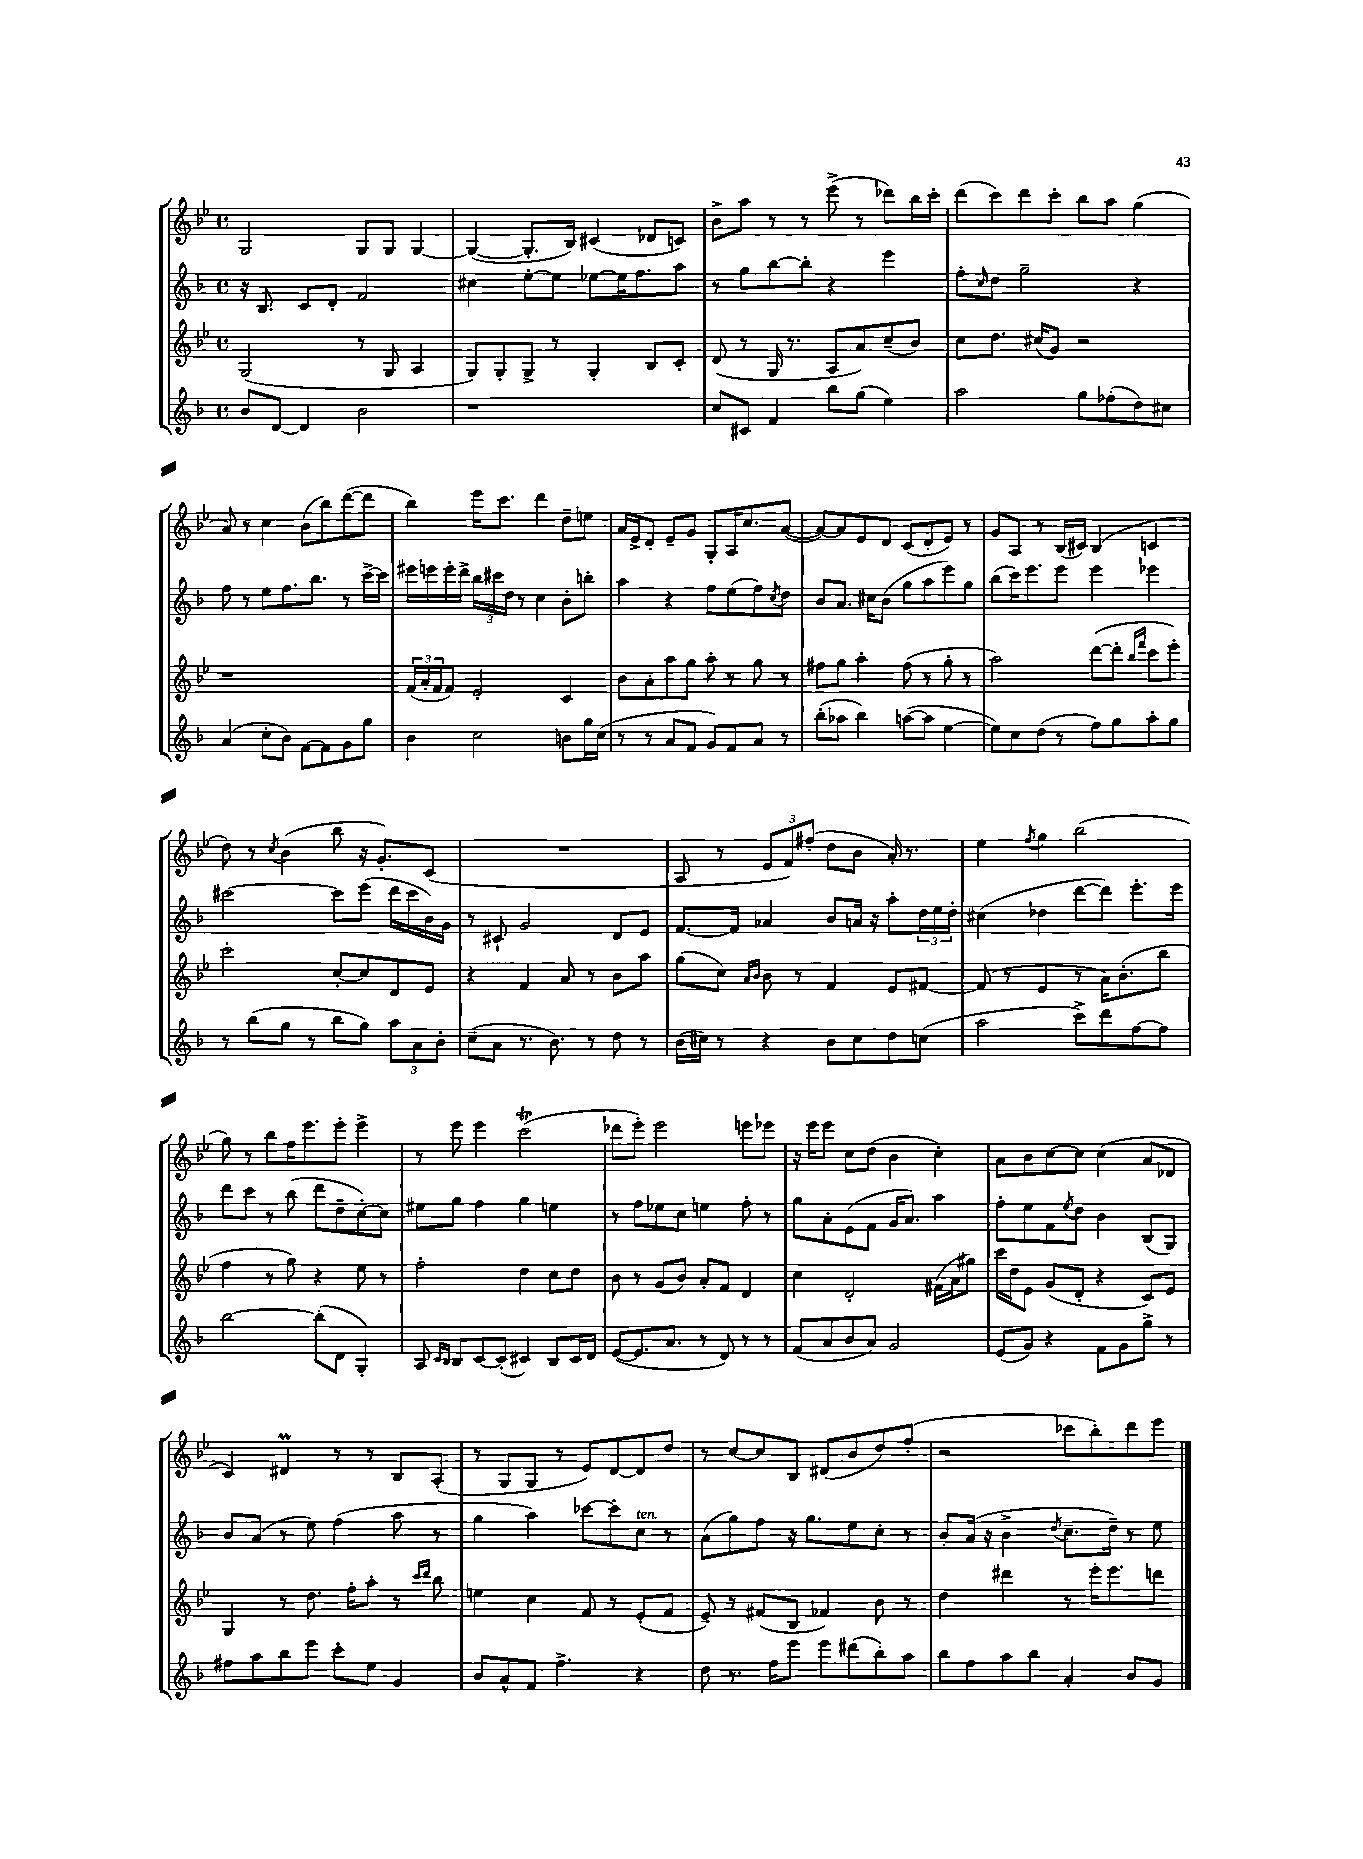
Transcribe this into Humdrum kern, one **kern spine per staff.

**kern	**kern	**kern	**kern
*staff4	*staff3	*staff2	*staff1
*clefG2	*clefG2	*clefG2	*clefG2
*k[b-]	*k[b-e-]	*k[b-]	*k[b-e-]
*M4/4	*M4/4	*M4/4	*M4/4
*met(c)	*met(c)	*met(c)	*met(c)
8b-	(2G	16r	2G
.	.	8.B-	.
[8d	.	.	.
4d]	.	8c	.
.	.	8d'	.
2b-	8r	2f	8G
.	8G	.	8G
.	4A	.	[4G
=	=	=	=
1r	8G)	4cc#	(4G_
.	8G'	.	.
.	8G^	[8ee'	8.G']
.	8r	8ee]	.
.	.	.	16B-)
.	4G'	[8ee-	(4c#
.	.	16ee-]	.
.	.	8.ff	.
.	8B-	.	8d-
.	8c'	8aa	8c)
=	=	=	=
8cc	(8d	8r	8b-^
8c#	8r	8gg	8aa
4f	16G	[8bb-	8r
.	8.r	.	.
.	.	8bb-']	8r
8bb-	8A	4r	(8eee-^
(8gg	8a)	.	8r
4ee)	(8cc~	4eee	8ddd-)
.	8b-)	.	16bb-
.	.	.	16ccc'
=	=	=	=
2aa	8cc	8ff'	(8ddd
.	.	16qqcc	.
.	8.dd	8dd	8ccc)
.	.	2gg~	8ddd
.	(16cc#	.	.
.	8g)	.	8ccc'
8gg	2r	.	8bb-
(8ff-'	.	.	8aa
8dd)	.	4r	(4gg
8cc#	.	.	.
=	=	=	=
(4a	1r	8ff	8a)
.	.	8r	8r
8cc'	.	8ee	4cc
8b-)	.	8.ff	.
[8f	.	.	(8b-
.	.	8.bb-	.
8f]	.	.	8bb-)
8g	.	8r	([8ddd
8gg	.	[16ccc^	8ddd]
.	.	16ccc]	.
=	=	=	=
4b-	(24f	16eee#	4bb-)
.	24a'	.	.
.	.	16eee	.
.	24f	.	.
.	8f)	16eee'	.
.	.	16ddd^	.
2cc	2e-'	24bb-	16eee-
.	.	24ccc#	.
.	.	.	8.ccc
.	.	24dd	.
.	.	8r	.
.	.	4cc	4ddd
8b	4c	8b-'	8dd~
16gg	.	8bb'	8ee
(16cc	.	.	.
=	=	=	=
8r	8b-	4aa	16a
.	.	.	16e-^
8r	8a'	.	8d'
8a	8aa	4r	8e-~
8f	8gg	.	8g
8g)	8aa'	8ff	8G'
8f	8r	(8ee	16A
.	.	.	8.cc
8a	8gg	8ff)	.
.	.	8qcc	.
8r	8r	8dd	([8a
=	=	=	=
(8bb-'	8ff#	8b-	8a_)
8aa-	8gg	8.a	8a]
4bb-)	4aa'	.	8e-
.	.	16cc#	.
.	.	(8b-	8d
([8aa	(8ff#	8gg	(8c
8aa]	8r	8aa	8d'
[4ee	8gg'	8eee)	8e-)
.	8r	8gg	8r
=	=	=	=
8ee])	2aa)	(8bb-	8g
8cc	.	16ccc)	8A
.	.	8.eee	.
(8dd	.	.	8r
8r	.	8eee	(16B-
.	.	.	16c#)
8ff)	([8ddd	4eee	(4B-
8gg	8ddd']	.	.
.	16qqbb-	.	.
.	16qqfff	.	.
8aa'	8ccc	4eee-	4c
8gg	8eee-')	.	.
=	=	=	=
8r	2ccc'	[2ccc#	8dd)
(8bb-	.	.	8r
.	.	.	8qcc
8gg	.	.	(4b-
8r	.	.	.
8bb-	[8cc'	8ccc#]	8bb-
8gg)	8cc]	(8eee	16r
.	.	.	8.g')
12aa	8d	16ddd	.
.	.	16ccc#	.
12a	.	.	.
.	8e-	16b-)	(8c
12b-'	.	.	.
.	.	16g	.
=	=	=	=
(8cc~	4r	8r	1r
8a	.	8c#`	.
8.r	4f	2g	.
8.b-)	.	.	.
.	8a	.	.
8r	8r	.	.
8dd	8b-	8d	.
8r	8aa	8e	.
=	=	=	=
(16b-	(8gg	[8.f	8A
16cc#)	.	.	.
8r	8cc)	.	8r
.	.	16f]	.
.	16qqa	.	.
.	16qqb-	.	.
4r	8b-	4a-	12e-
.	.	.	12f)
.	8r	.	.
.	.	.	(12ff#'
8b-	4f	8b-	8dd
8cc#	.	16a	8b-
.	.	16r	.
8dd	8e-	8aa'	16a')
.	.	.	8.r
(8cc	[8f#	24dd	.
.	.	24ee	.
.	.	24dd'	.
=	=	=	=
2aa	(8f#]	(4cc#	4ee-
.	8r	.	.
.	.	.	8qff
.	4e-	4dd-	4gg
8ccc^)	8r	[8ddd	(2bb-
8ddd	16a)	8ddd])	.
.	(8.b-'	.	.
[8ff	.	8.eee'	.
8ff]	8bb-	.	.
.	.	16eee	.
=	=	=	=
[2bb-	4ff	8ddd	8gg)
.	.	8ccc	8r
.	8r	8r	8bb-
.	8gg)	(8bb-	16ff
.	.	.	8.eee-
(8bb-']	4r	8ddd	.
8d	.	8dd~	8eee-'
4G')	8ee-	[8cc')	4eee-^
.	8r	8cc]	.
=	=	=	=
8A	2ff'	8ee#	8r
16qqc	.	.	.
16qqB-	.	.	.
8B-	.	8gg	8eee-
[8c	.	4ff	4eee-
(8c']	.	.	.
4c#)	4dd	4gg	(2ccc
8B-	8cc	4ee	.
16c#	8dd	.	.
16d	.	.	.
=	=	=	=
([8e	8b-	8r	8ddd-
8.e]	8r	8ff	8eee-')
.	(8g	8ee-	2eee-
8.a	.	.	.
.	8b-)	8cc	.
8r	8a'	4ee	.
8d)	8f	.	.
8r	4d	8ff'	8eee
8r	.	8r	8eee-
=	=	=	=
(8f	4cc	8gg	16r
.	.	.	16eee-
8a	.	8a'	8eee-
8b-	2d'	(8e	8cc
8a)	.	8f	(8dd
2g	.	16g	4b-
.	.	8.a)	.
.	(16f#	4aa	4cc')
.	16a	.	.
.	8gg#)	.	.
=	=	=	=
(8e	16ccc	8ff'	8a
.	16dd	.	.
8g)	8e-	8ee	8b-
4r	(8g	8f	[8cc
.	.	8qee	.
.	8d'	8dd	8cc]
8f	4r	4b-	(4cc
8g	.	.	.
8gg^	8c)	(8B-	8a
8r	8e-	8G)	8d-
=	=	=	=
8ff#	4G	8b-	4c)
8aa	.	(8a	.
8bb-	8r	8r	4d#
8eee	8.dd	8ee)	.
8ccc'	.	(4ff	8r
.	16ff'	.	.
8ee	8aa'	.	8r
4g	8r	8aa	8B-
.	16qqccc	.	.
.	16qqddd	.	.
.	8bb-	8r	(8A'
=	=	=	=
8b-	4ee	4gg	8r
8a^^	.	.	8G
8f	4cc	4aa)	8G
4.ff^	.	.	8r
.	8f	[8ccc-	8e-)
.	8r	8ccc-']	[8d
4r	(8e-'	8cc	8d]
.	8f	8r	8dd
=	=	=	=
8dd	8e-~)	(8a	8r
8.r	8r	8gg)	[8cc
.	(8f#	8ff	8cc]
16ff	.	.	.
8eee	8B-	16r	8B-
.	.	8.gg	.
8eee	4f-)	.	(8d#
(8ddd#	.	8ee	8b-
8bb-')	8b-	8cc'	8dd)
8aa	8r	8r	(8ff'
=	=	=	=
8bb-	4dd	8b-'	2r
8ff	.	(16a	.
.	.	16r	.
8aa	4ddd#	4b-^	.
8bb-	.	.	.
.	.	8qdd	.
4a'	8r	8.cc~	8ccc-
.	16eee-'	.	8bb-')
.	8.eee-	16dd~)	.
8b-	.	8r	8ddd
8g	8ddd	8ee	8eee-
==	==	==	==
*-	*-	*-	*-
